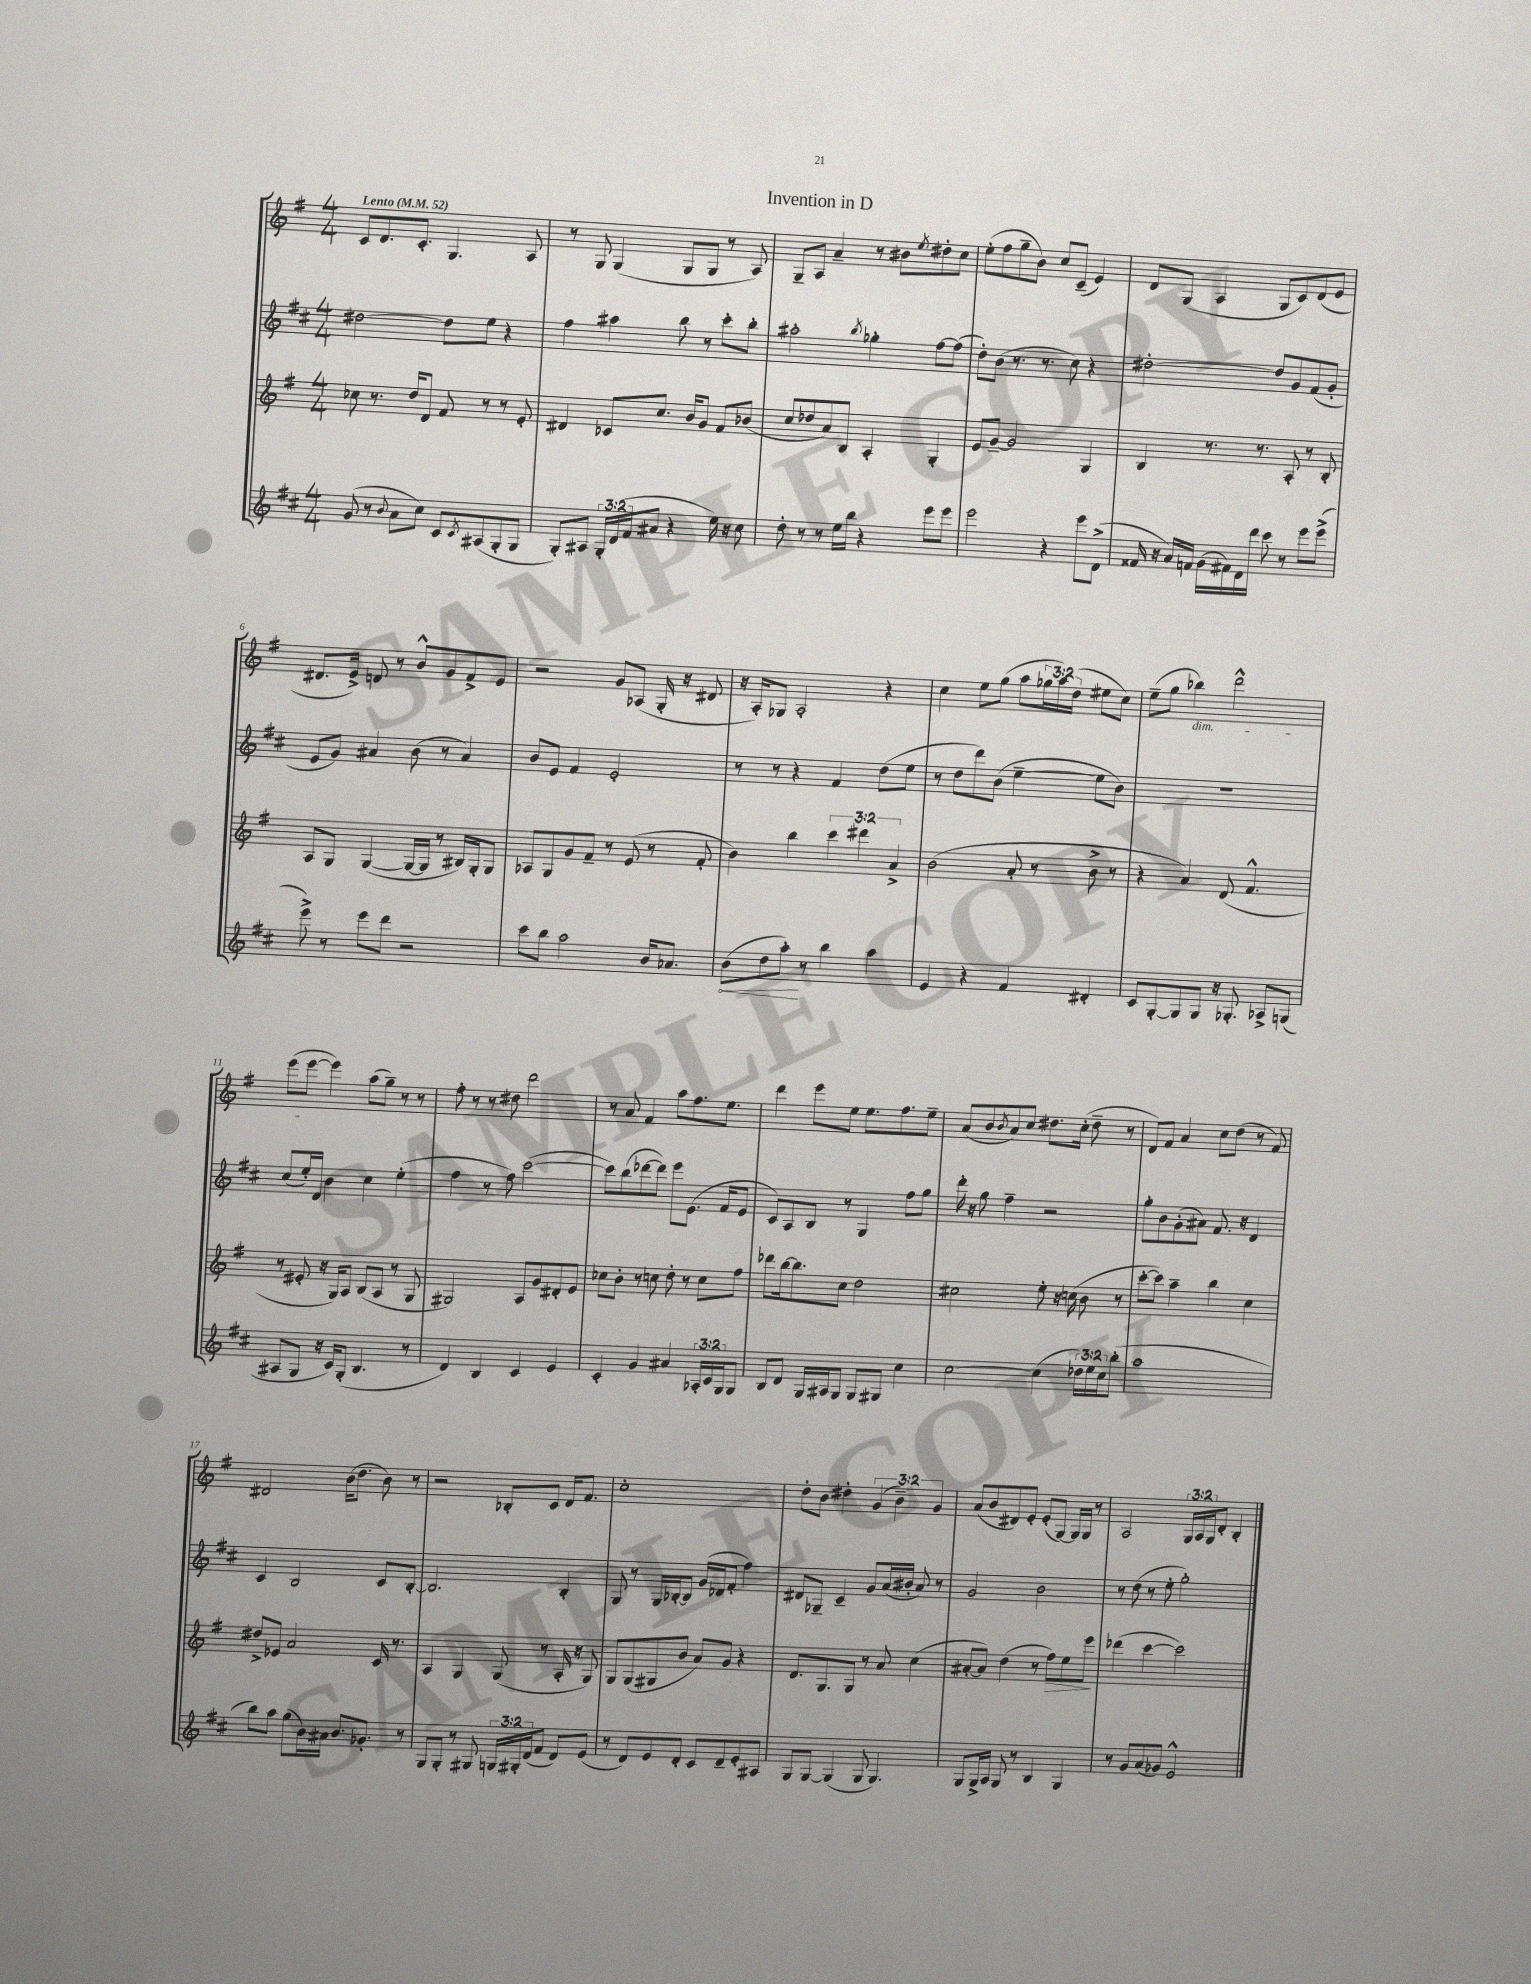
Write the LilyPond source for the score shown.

\header { title = "Invention in D" }
<<
\new StaffGroup <<
\new Staff = "s0" {
    \clef treble \key g \major \numericTimeSignature \time 4/4 \override Staff.TupletNumber.text = #tuplet-number::calc-fraction-text \tempo "Lento" 4 = 52
    c'8 d'8. c'8.-. g4. a8 |
    r8 g8 g4( g8 g8 r8 a8) |
    g8-- a8 a'4-- r8 bis'8 \acciaccatura { e''8 } dis''8-. c''8 |
    e''8-.( fis''8 g''8-- b'8) c''8 c'8--( e'4) |
    d'8 g8( a4 g8 c'8) d'8( e'8 |
    dis'8. e'16->) d'8 r8 b'8-^ g'8 fis'8-> e'8 |
    r2 g'8 aes8( g16-. r16 dis'8 |
    r16 a16-.) ges8 a2-. r4 |
    c''4 e''8 g''8( a''8 \tuplet 3/2 { ges''16 a''16) d''16( } eis''8 c''8) |
    e''8--( g''8 bes''4\dim) d'''2-^ |
    e'''8( e'''8~\! e'''4) a''8( g''8--) r8 r8 |
    fis''8-. r8 r8 dis''8 d'''2 |
    r8 a'8 fis'4 a''8 fis''8. e''8. |
    d'''4 e'''8 e''8 e''8. fis''8. e''8-- |
    a'8( b'8 \acciaccatura { b'8 } a'8) c''8 dis''8. c''16-.( dis''8-- r8 |
    d'8) fis'8 a'4 c''8 d''8( r8 fis'8) |
    dis'2 b'16( d''8. b'8) r8 |
    r2 bes8-. c'8 d'16 fis'8. |
    c''1-. |
    d''8-. b'8 dis''4-. \tuplet 3/2 { g'4( b'4--) g'4 } |
    a'8( b'8 dis'8) e'8-. e'8-.( g8~) g16 g16 r8 |
    a2 \tuplet 3/2 { g16 a16 g16 } d'8-. b4-. \bar "|." |
}
\new Staff = "s1" {
    \clef treble \key d \major \numericTimeSignature \time 4/4
    dis''2~ dis''8 e''8 r4 |
    fis''4 ais''4 b''8 r8 cis'''8-. b''8-. |
    ais''2-. \acciaccatura { b''8 } ges''4-. fis''8~ fis''8( |
    d''8-.) b'8( r8. r8. cis''8) r4 |
    dis''2~-. dis''8 g'8 fis'8( g'8-. |
    e'8 g'8) ais'4 b'8( r8 ais'4) |
    b'8 e'8 fis'4 e'2-. |
    r8 r8 r4 fis'4 d''8( e''8 |
    r8 d''8 d'''8) b'8( e''4~-- e''8 b'8) |
    R1 |
    cis''8( e''16-.) d'16 b'4 cis''4 e''4-.( |
    fis''4 r8 fis''8) cis'''2~( |
    cis'''8) b''8( des'''8~ des'''8) e'''8 e'8.( fis'16 e'8 |
    cis'8) a8 b8 r8 g4 fis''8 g''8 |
    d'''16-. r16 g''8 fis''4-- r2 |
    g''8-. b'8 g'8-.( ais'8) fis'8. r16 d'4 |
    cis'4 b2 cis'8 b8~-. |
    b2. b4-. |
    g8 r8 g16 bes16~-. bes8 g'16( des'16 fis'8-. fis''4) |
    dis'8 ges8-- cis'4-- g'8 a'16( bis'16-. a'8) r8 |
    g'2 b'2 |
    r8 d''8( r8 e''8-. g''2-.) \bar "|." |
}
\new Staff = "s2" {
    \clef treble \key g \major \numericTimeSignature \time 4/4 \override Staff.TupletNumber.text = #tuplet-number::calc-fraction-text
    ces''8 r8. d''16 d'8 fis'8 r8 r8 e'8-. |
    dis'4 ces'8 c''8. b'16 g'8 fis'8 bes'8( |
    c''8 des''8 a'8) b8 a4-. g4-. |
    e'8 g'8~-- g'2 g4 |
    b4 r8. r8. a8-. r8 b8-. |
    a8 g8 g4~( g16~ g16 r8 bis16) g16-. g8 |
    aes8 g8 g'8 fis'8-- r8 e'8( r8 fis'8-. |
    b'4) b''4 \tuplet 3/2 { c'''4 dis'''4 a'4-> } |
    b'2( a'8-. r8 b'8-> r8 |
    r4 a'4) d'8( fis'4.-^ |
    r8 eis'8-. r16 g16) a8 b8( a8 r8 g8 |
    gis2) a8 g'8 dis'8-. e'8 |
    ces''8 b'8-. r8 c''8 d''8-. r8 c''8 fis''8 |
    des'''8 b''16~ b''8. c''8 d''2 |
    cis''2 e''8-. r16 c''16( b'8 r8 |
    c'''8~-. c'''8) a''4-- b''4 c''4 |
    dis''8-> ees'8 a'2 c'16 r8. |
    a4 g4 g8( r8 a16-. r16 g8) |
    g8 g8( gis8 b'8 a'8) g'8 r4 |
    d'8. g8. g8 r8 a'8 c''4( |
    ais'8~-. ais'8) d''4( r8 fis''8\>) e''8 e'''8\! |
    des'''4( c'''4~ c'''2) \bar "|." |
}
\new Staff = "s3" {
    \clef treble \key d \major \numericTimeSignature \time 4/4 \override Staff.TupletNumber.text = #tuplet-number::calc-fraction-text
    g'8( r8 \appoggiatura { b'8 } a'8 cis''8) cis'8 \acciaccatura { cis'8 } ais8( g8-. g8 |
    g8-.) ais8 \tuplet 3/2 { g16-. d'16( fis'16 } ais'8 r4 e''16) r16 cis''8 |
    d''8-. r8 r8 e''16 b''16 r4 e'''8 e'''8 |
    e'''2 r4 e'''8 d'8->( |
    fisis'16 r16 a'16) f'16 g'16( fis'16) d'16 d'''16 cis'''8 r8 e'''8 e'''8->( |
    e'''8->) r8 e'''8 d'''8 r2 |
    cis'''8 b''8 a''2 b'16 aes'8. |
    \once \override Hairpin.circled-tip = ##t b'8\<( d''8 a''8-.\!) r8 b''4 a''4 |
    e'4 r4 fis'4 dis'4-. |
    cis'8 g8~-. g8 g8 r16 ges8.-. aes8-> g8( |
    ais8 g8 r16 cis'16) g8-.( b4. r8 |
    d'4) b4 cis'4 e'4 |
    cis'4-. g'4 ais'4 \tuplet 3/2 { aes16-. cis'16 g16 } g8 |
    b8 d'8 g16 ais16 g8 g8 gis8 cis''4 |
    cis''2~ cis''4( \tuplet 3/2 { des''16) e''16 cis''16 } b''8-.( |
    a''1 |
    b''8) a''8 g''8( b'16) ais'16 b'8. ges'8.-. r8 |
    g8 g8-. r8 gis8 \tuplet 3/2 { g16 gis16-. d'16( } fis'8 d'8) e'8( |
    r8 d'8) e'8 d'8-. cis'8 d'8-- e'8-. ais8 |
    g8 g8~ g4( g8 g4.) |
    g8 g16-> a16 g8 r8 b4 g4 |
    r8 g'8 a'8( ges'8) e'2-^ \bar "|." |
}
>>
>>
